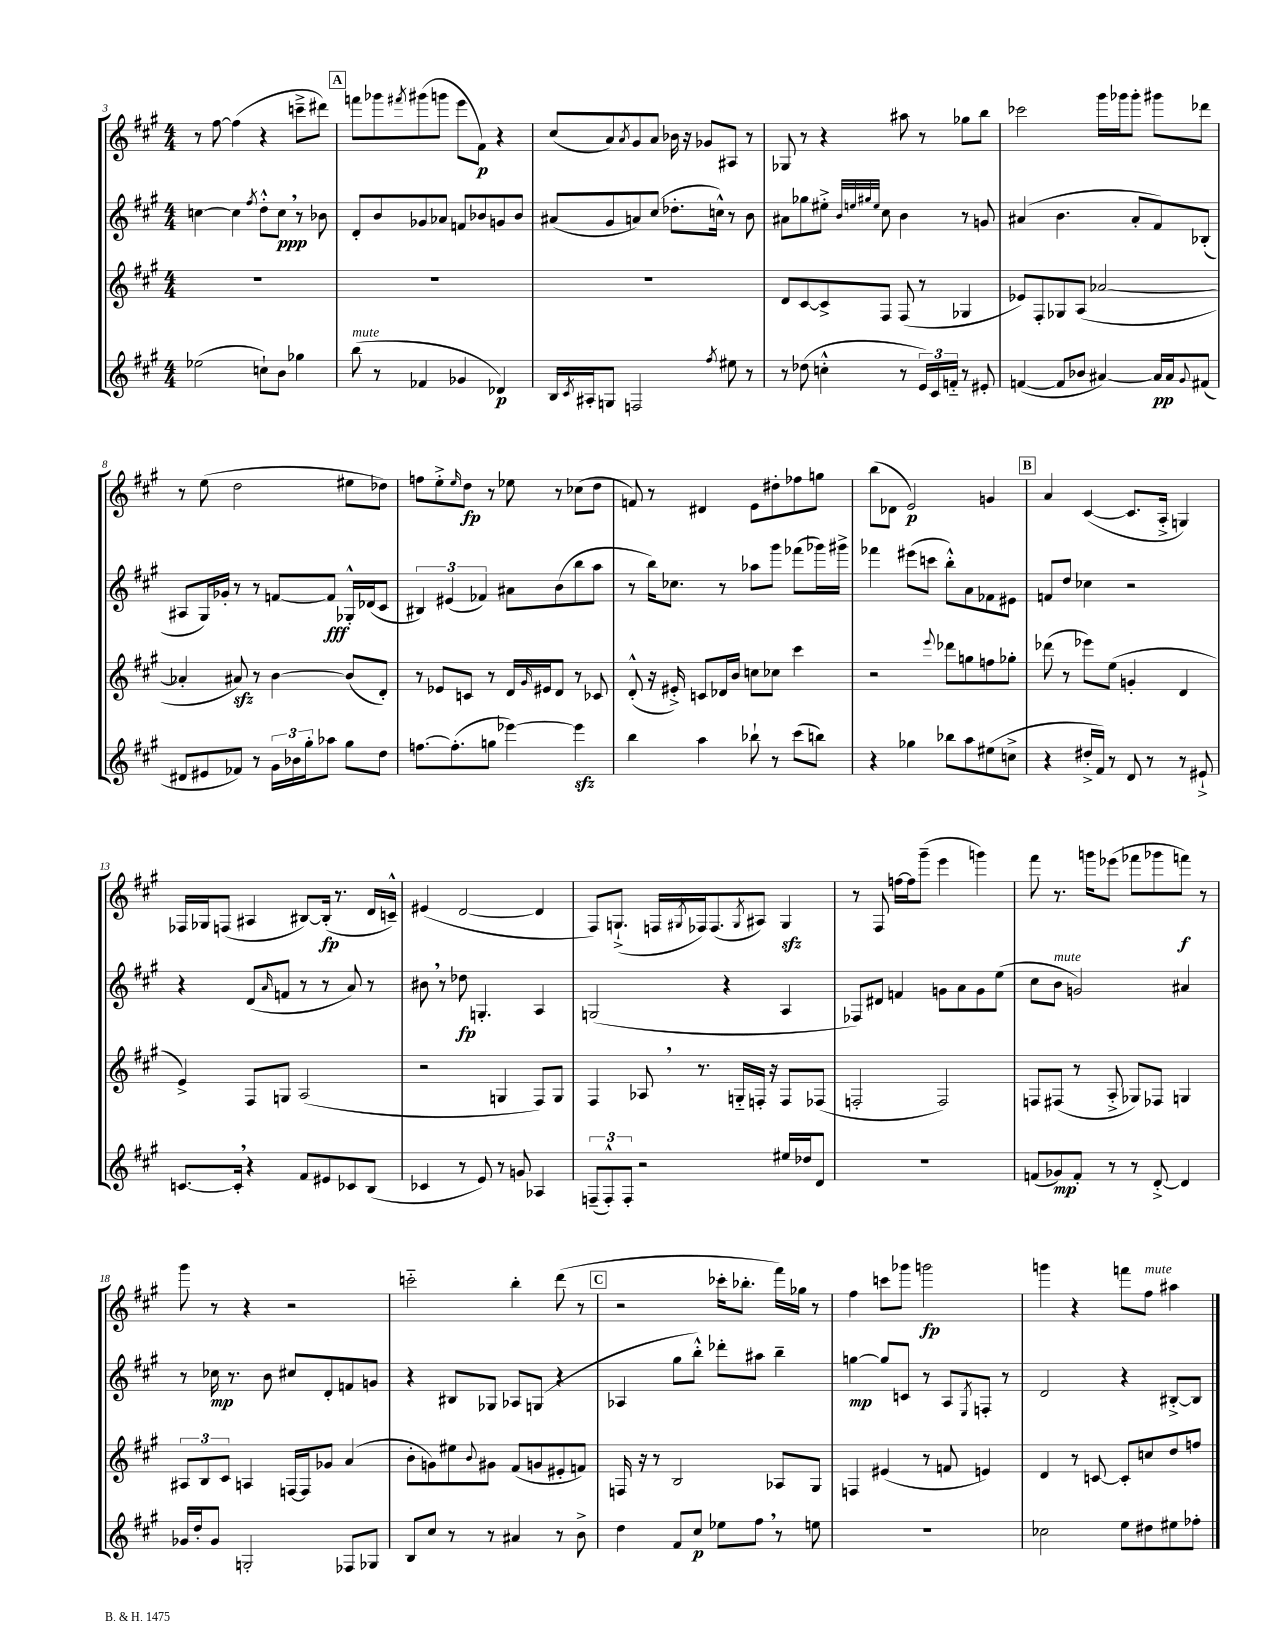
<<
\new StaffGroup <<
\new Staff = "s0" {
    \clef treble \key a \major \numericTimeSignature \time 4/4
    r8 fis''8~ fis''4( r4 c'''8---> dis'''8) |
    \mark \markup { \box "A" } f'''8 ges'''8 \acciaccatura { fis'''8 } gis'''8( g'''8 e'''8 fis'8\p) r4 |
    cis''8( a'8) \acciaccatura { a'8 } gis'8 a'8 bes'16 r16 ges'8 ais8 r8 |
    ges8 r8 r4 ais''8 r8 ges''8 b''8 |
    ces'''2 gis'''16 ges'''16 ges'''8-. gis'''8 des'''8 |
    r8 e''8( d''2 eis''8 des''8) |
    f''8 e''8-.-> \grace { e''16 } d''8\fp r8 ees''8 r8 ces''8( d''8 |
    f'8) r8 dis'4 e'8 dis''8-. fes''8 g''8 |
    b''8( des'8 e'2\p) g'4 |
    \mark \markup { \box "B" } a'4 cis'4~( cis'8. a16-.-> g4) |
    fes16 ges16 f8( ais4 bis8~) bis16-.\fp( r8. d'16 c'16---^) |
    eis'4( d'2~ d'4 |
    fis8) g8.-!->( f16 \acciaccatura { gis8 } fes16) fes8.( \acciaccatura { gis8 } ais8) gis4\sfz |
    r8 fis8 f''16~ f''16 gis'''8--( e'''4 g'''4) |
    fis'''8 r8. g'''16 ees'''8( fes'''8 ges'''8 f'''8\f) r8 |
    gis'''8 r8 r4 r2 |
    c'''2-_ b''4-. d'''8( r8 |
    \mark \markup { \box "C" } r2 ces'''16-. bes''8.-. fis'''16) ges''16 r8 |
    fis''4 c'''8 ges'''8 g'''2\fp |
    g'''4 r4 f'''8 fis''8^\markup { \italic "mute" } ais''4 \bar "|." |
}
\new Staff = "s1" {
    \clef treble \key a \major \numericTimeSignature \time 4/4
    c''4~ c''4 \acciaccatura { fis''8 } d''8-.-^ c''8\ppp \breathe r8 bes'8 |
    \mark \markup { \box "A" } d'8-. b'8 ges'8 aes'8 f'8 bes'8 g'8 bes'8 |
    ais'8( gis'8 a'8) cis''8( des''8.-. c''16-^) r8 b'8 |
    ais'8 ges''8 eis''8-.-> \grace { b'32 e''32 gis''32 e''32 } cis''8 b'4 r8 g'8 |
    ais'4( b'4. ais'8-. fis'8) bes8-.( |
    ais8 gis16) ges'16-. r8 r8 f'8~ f'8\fff ges16-.-^ des'16( cis'8 |
    \tuplet 3/2 { bis4) eis'4( fes'4) } ais'8 b'8( b''8 a''8 |
    r8 b''16) ces''8. r8 aes''8 gis'''8 fes'''8( ges'''16) gis'''16-> |
    fes'''4 eis'''8( c'''8 b''8-.-^) a'8 fes'8 eis'8 |
    \mark \markup { \box "B" } f'8 d''8 ces''4 r2 |
    r4 d'8( \grace { a'16 } f'8 r8 r8 a'8) r8 |
    bis'8 \breathe r8 des''8\fp g4.-. a4 |
    g2( r4 a4 |
    fes8) dis'8 f'4 g'8 a'8 g'8 e''8( |
    cis''8 b'8^\markup { \italic "mute" } g'2) ais'4 |
    r8 ces''16\mp r8. b'8 cis''8 d'8-. f'8 g'8 |
    r4 bis8 ges8 aes8 g8( r4 |
    \mark \markup { \box "C" } aes4 gis''8 b''8-.-^) des'''8-. ais''8 b''4-- |
    g''4~\mp g''8 c'8 r8 a8 \acciaccatura { e8 } f8-. r8 |
    d'2 r4 bis8~-.-> bis8 \bar "|." |
}
\new Staff = "s2" {
    \clef treble \key a \major \numericTimeSignature \time 4/4
    R1 |
    \mark \markup { \box "A" } R1 |
    R1 |
    d'8 cis'8~ cis'8-> fis8 fis8( r8 ges4 |
    ees'8) fis8-. ges8 a8( aes'2~ |
    aes'4-. ais'8\sfz) r8 b'4~ b'8( d'8-.) |
    r8 ees'8 c'8 r8 d'16 \grace { gis'16 } eis'16 d'8 r8 ces'8 |
    d'8-.-^( r16 eis'16-.->) c'8 des'16 b'16 c''8 ces''8 cis'''4 |
    r2 \appoggiatura { e'''8 } des'''8 g''8 f''8 ges''8-. |
    \mark \markup { \box "B" } des'''8( r8 ees'''8) e''8( g'4-. d'4 |
    e'4->) fis8 g8 a2( |
    r2 g4 fis8) g8 |
    fis4 aes8 \breathe r8. g16-_ f16-. r16 f8 fes8( |
    f2-. f2) |
    f8 fis8( r8 a8-.-> ges8) fes8 g4 |
    \tuplet 3/2 { ais8 b8 cis'8 } a4 f16~ f16 ges'8 a'4( |
    b'8-. g'8) eis''8 \appoggiatura { b'8 } gis'8 fis'8( g'8 eis'8-. f'8) |
    \mark \markup { \box "C" } f16 r16 r8 b2 aes8 gis8 |
    f4 eis'4( r8 f'8 e'4) |
    d'4 r8 c'8~ c'8-. c''8 d''8 f''8 \bar "|." |
}
\new Staff = "s3" {
    \clef treble \key a \major \numericTimeSignature \time 4/4
    ees''2( c''8-!) b'8 ges''4 |
    \mark \markup { \box "A" } b''8^\markup { \italic "mute" }( r8 fes'4 ges'4 des'4\p) |
    b16 \acciaccatura { cis'8 } ais16-. g8 f2 \acciaccatura { fis''8 } eis''8 r8 |
    r8 des''8( c''4-.-^ r8 \tuplet 3/2 { e'16) cis'16 f'16-_ } r8 eis'8-. |
    f'4~( f'8 bes'8 ais'4~) ais'16\pp ais'16 \appoggiatura { gis'8 } fis'8( |
    dis'8 eis'8 fes'8) r8 \tuplet 3/2 { gis'16 bes'16 gis''16-. } aes''8 gis''8 d''8 |
    f''8.~ f''8.-.( g''8 ees'''4~) ees'''4\sfz |
    b''4 a''4 bes''8-! r8 cis'''8( b''8) |
    r4 ges''4 bes''8 a''8 eis''8( c''8-> |
    \mark \markup { \box "B" } r4 dis''16-.-> fis'16) r8 d'8 r8 r8 eis'8-!-> |
    c'8.~ c'16-. \breathe r4 fis'8 eis'8 ces'8 b8( |
    ces'4 r8 e'8) r8 g'8 aes4 |
    \tuplet 3/2 { f8--( f8-.-^) f8-. } r2 eis''16 des''16 d'8 |
    R1 |
    f'8( ges'8\mp) f'8-. r8 r8 d'8~-.-> d'4 |
    ges'16 d''16-. ges'8 g2-. fes8 ges8 |
    b8 cis''8 r8 r8 ais'4 r8 b'8-> |
    \mark \markup { \box "C" } d''4 fis'8 cis''8\p ees''8 fis''8 \breathe r8 e''8 |
    R1 |
    ces''2 e''8 dis''8 eis''8 fes''8-. \bar "|." |
}
>>
>>
\layout { \context { \Score currentBarNumber = #3 } }
